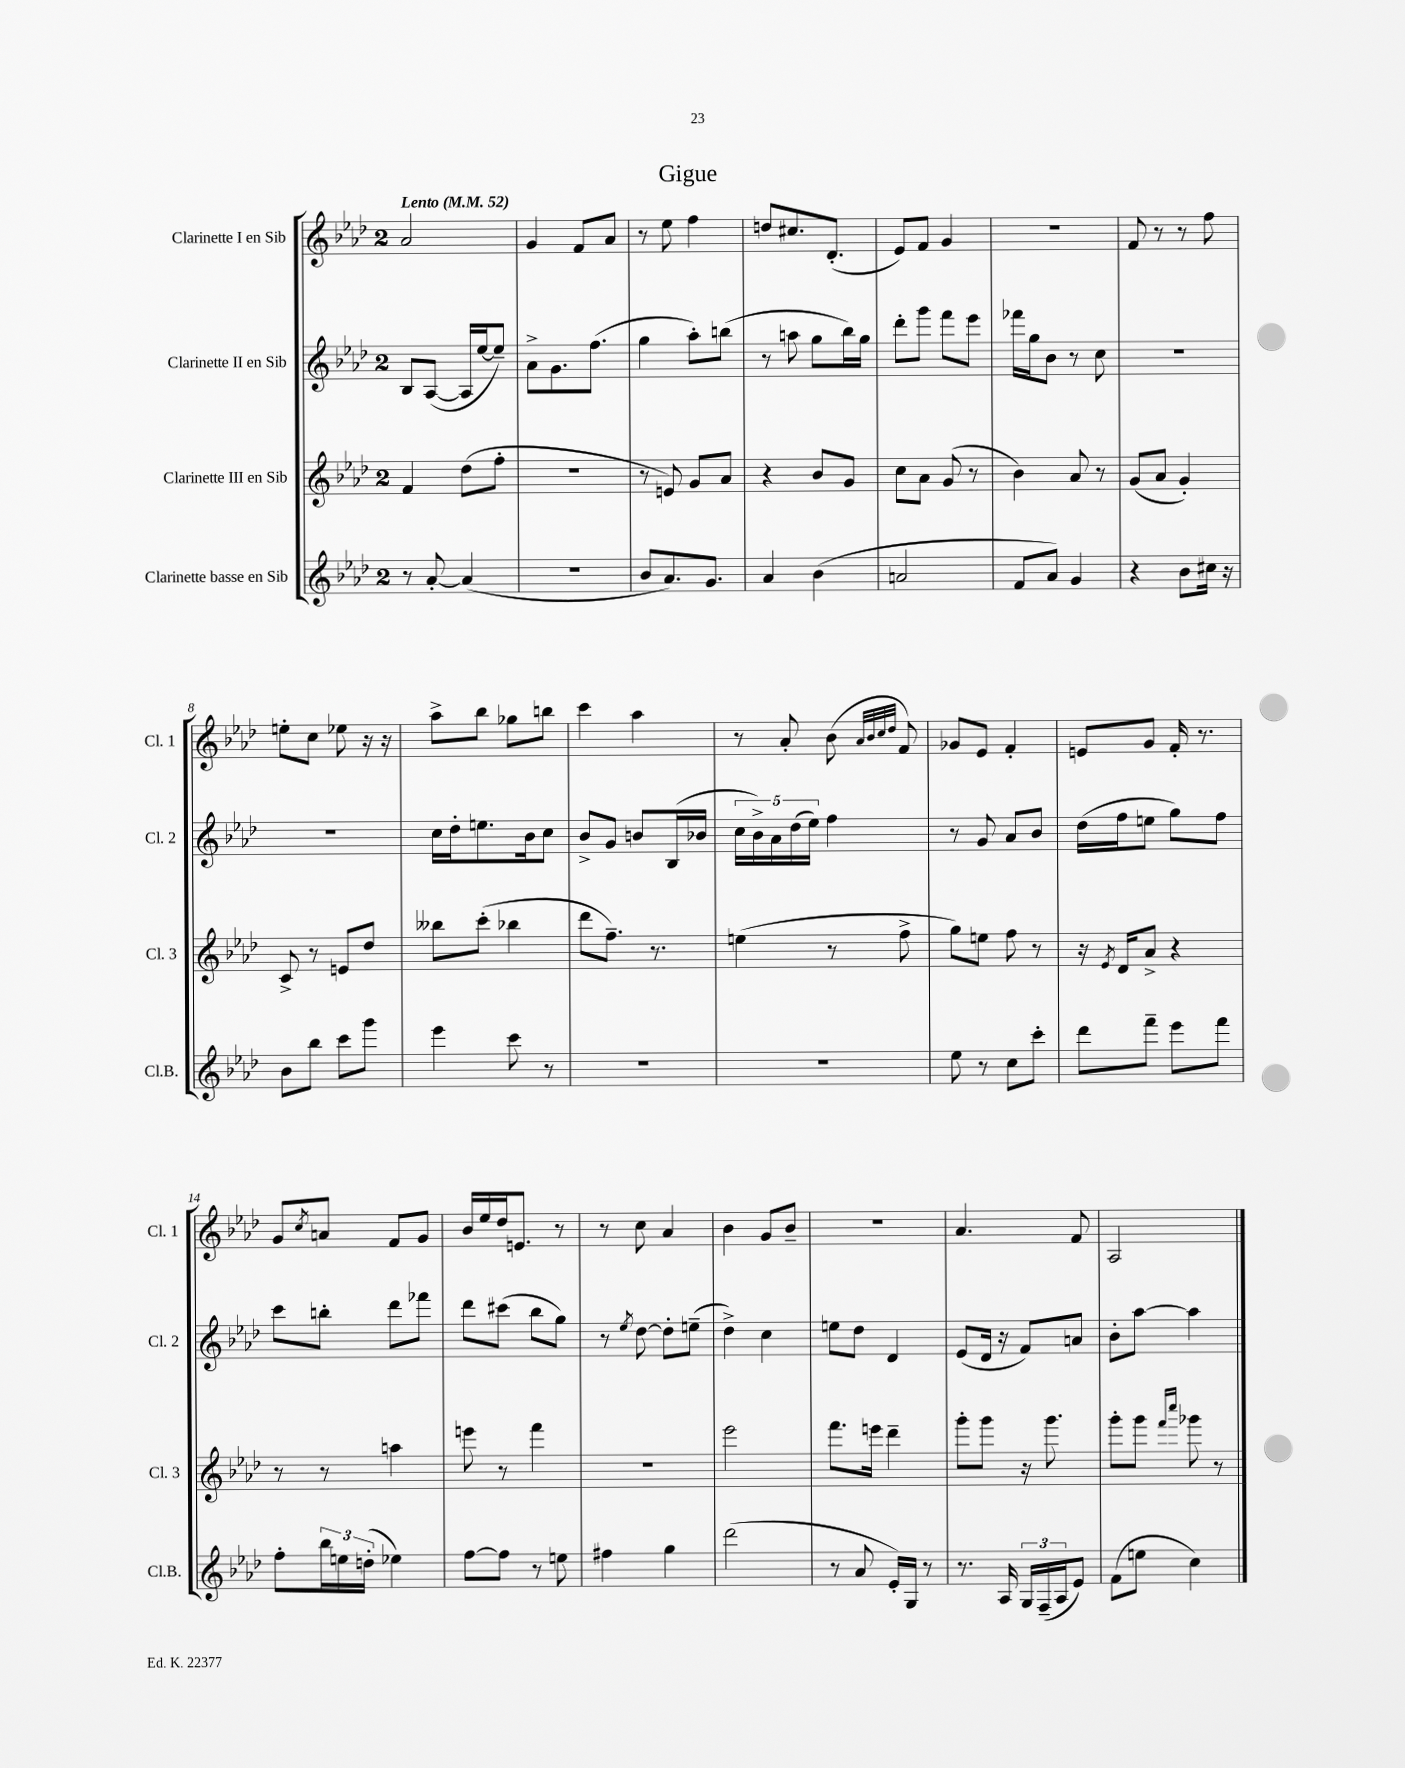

**kern	**kern	**kern	**kern
*part4	*part3	*part2	*part1
*staff4	*staff3	*staff2	*staff1
*I"Clarinette basse en Sib	*I"Clarinette III en Sib	*I"Clarinette II en Sib	*I"Clarinette I en Sib
*I'Cl.B.	*I'Cl. 3	*I'Cl. 2	*I'Cl. 1
*clefG2	*clefG2	*clefG2	*clefG2
*k[b-e-a-d-]	*k[b-e-a-d-]	*k[b-e-a-d-]	*k[b-e-a-d-]
*M2/4	*M2/4	*M2/4	*M2/4
*MM52	*MM52	*MM52	*MM52
=1	=1	=1	=1
!	!	!	!LO:TX:a:B:t=Lento
8r	4f/	8B-/L	2a-/
[8a-'/	.	([8A-/J	.
(4a-/]	(8dd-\L	16A-/LL]	.
.	.	[16ee-/J	.
.	8ff'\J	8ee-~/J])	.
=2	=2	=2	=2
2r	2r	8a-^\L	4g/
.	.	8.g\	.
.	.	.	8f/L
.	.	(8.ff\J	.
.	.	.	8a-/J
=3	=3	=3	=3
8b-/L	8r	4gg\	8r
8.a-/)	8en/)	.	8ee-\
.	8g/L	8aa-'\L)	4ff\
8.g/J	.	.	.
.	8a-/J	(8bbn\J	.
=4	=4	=4	=4
4a-/	4r	8r	8ddn/L
.	.	8aan\	8.cc#X/
(4b-\	8b-/L	8gg\L	.
.	.	.	(8.d-'/J
.	8g/J	16bb-\L)	.
.	.	16gg\JJ	.
=5	=5	=5	=5
2an/	8cc\L	8ddd-'\L	8e-/L)
.	8a-\J	8ggg\J	8f/J
.	(8g/	8fff\L	4g/
.	8r	8eee-\J	.
=6	=6	=6	=6
8f/L	4b-\)	16fff-X\LL	2r
.	.	16gg\J	.
8a-/J)	.	8b-\J	.
4g/	8a-/	8r	.
.	8r	8cc\	.
=7	=7	=7	=7
4r	(8g/L	2r	8f/
.	8a-/J	.	8r
8b-\L	4g'/)	.	8r
16cc#X\Jk	.	.	8ff\
16r	.	.	.
!!LO:LB:g=z
=8	=8	=8	=8
8b-\L	8c^/	2r	8een'\L
8bb-\J	8r	.	8cc\J
8ccc\L	8en/L	.	8ee-X\
8ggg\J	8dd-/J	.	16r
.	.	.	16r
=9	=9	=9	=9
4eee-\	8bb--X\L	16cc\LL	8aa-^\L
.	.	16dd-'\J	.
.	(8ccc'\J	8.een\	8bb-\J
8ccc\	4bb-X\	.	8gg-X\L
.	.	16b-\k	.
8r	.	8cc\J	8bbn\J
=10	=10	=10	=10
2r	8ddd-\L	8b-^/L	4ccc\
.	8.ff~\J)	8g/J	.
.	.	8bn/L	4aa-\
.	8.r	.	.
.	.	(16B-/L	.
.	.	16b-X/JJ	.
=11	=11	=11	=11
2r	(4een\	20cc\LL	8r
.	.	20b-^\)	.
.	.	20a-\	.
.	.	.	8a-'/
.	.	(20dd-\	.
.	.	20ee-\JJ)	.
.	8r	4ff\	(8b-\
.	.	.	32qqa-/LLL
.	.	.	32qqb-/
.	.	.	32qqcc/
.	.	.	32qqdd-/JJJ
.	8ff^\	.	8f/)
=12	=12	=12	=12
8ee-\	8gg\L)	8r	8g-X/L
8r	8een\J	8g/	8e-/J
8cc\L	8ff\	8a-/L	4f'/
8ccc'\J	8r	8b-/J	.
=13	=13	=13	=13
8ddd-\L	16r	(16dd-\LL	8en/L
.	8qe-/	.	.
.	16d-/KL	16ff\J	.
8fff~\J	8a-^/J	8een\J	8g/J
8eee-\L	4r	8gg\L)	16f'/
.	.	.	8.r
8fff\J	.	8ff\J	.
!!LO:LB:g=z
=14	=14	=14	=14
8ff'\L	8r	8ccc\L	8g/L
.	.	.	8qcc/
24bb-\L	8r	8bbn'\J	8an/J
24een\	.	.	.
(24ddn'\JJ	.	.	.
4ee-X\)	4aan\	8ddd-\L	8f/L
.	.	8fff-X\J	8g/J
=15	=15	=15	=15
[8ff\L	8eeen\	8ddd-\L	16b-/LL
.	.	.	16ee-/
8ff\J]	8r	(8ccc#X\J	16dd-/J
.	.	.	8.en/J
8r	4fff\	8bb-\L	.
8een\	.	8gg\J)	8r
=16	=16	=16	=16
4ff#X\	2r	8r	8r
.	.	8qee-/	.
.	.	[8dd-\	8cc\
4gg\	.	8dd-'\L]	4a-/
.	.	(8een~\J	.
=17	=17	=17	=17
(2ddd-\	2eee-\	4dd-^\)	4b-\
.	.	4cc\	8g/L
.	.	.	8b-~/J
=18	=18	=18	=18
8r	8.fff\L	8een\L	2r
8a-/	.	8dd-\J	.
.	16eeen\Jk	.	.
16e-'/LL)	4ddd-~\	4d-/	.
16G/JJ	.	.	.
8r	.	.	.
=19	=19	=19	=19
8.r	8ggg'\L	(8e-/L	4.a-/
.	8ggg\J	16d-/Jk	.
16A-/	.	16r	.
24G/LL	16r	8f/L)	.
(24F~/	.	.	.
.	8.ggg\	.	.
24A-/J	.	.	.
8e-/J)	.	8an/J	8f/
=20	=20	=20	=20
(8f\L	8ggg'\L	8b-'\L	2A-/
8een\J	8ggg\J	[8aa-\J	.
.	16qqfff/LL	.	.
.	16qqcccc/JJ	.	.
4cc\)	8ggg-X\	4aa-\]	.
.	8r	.	.
==	==	==	==
*-	*-	*-	*-
